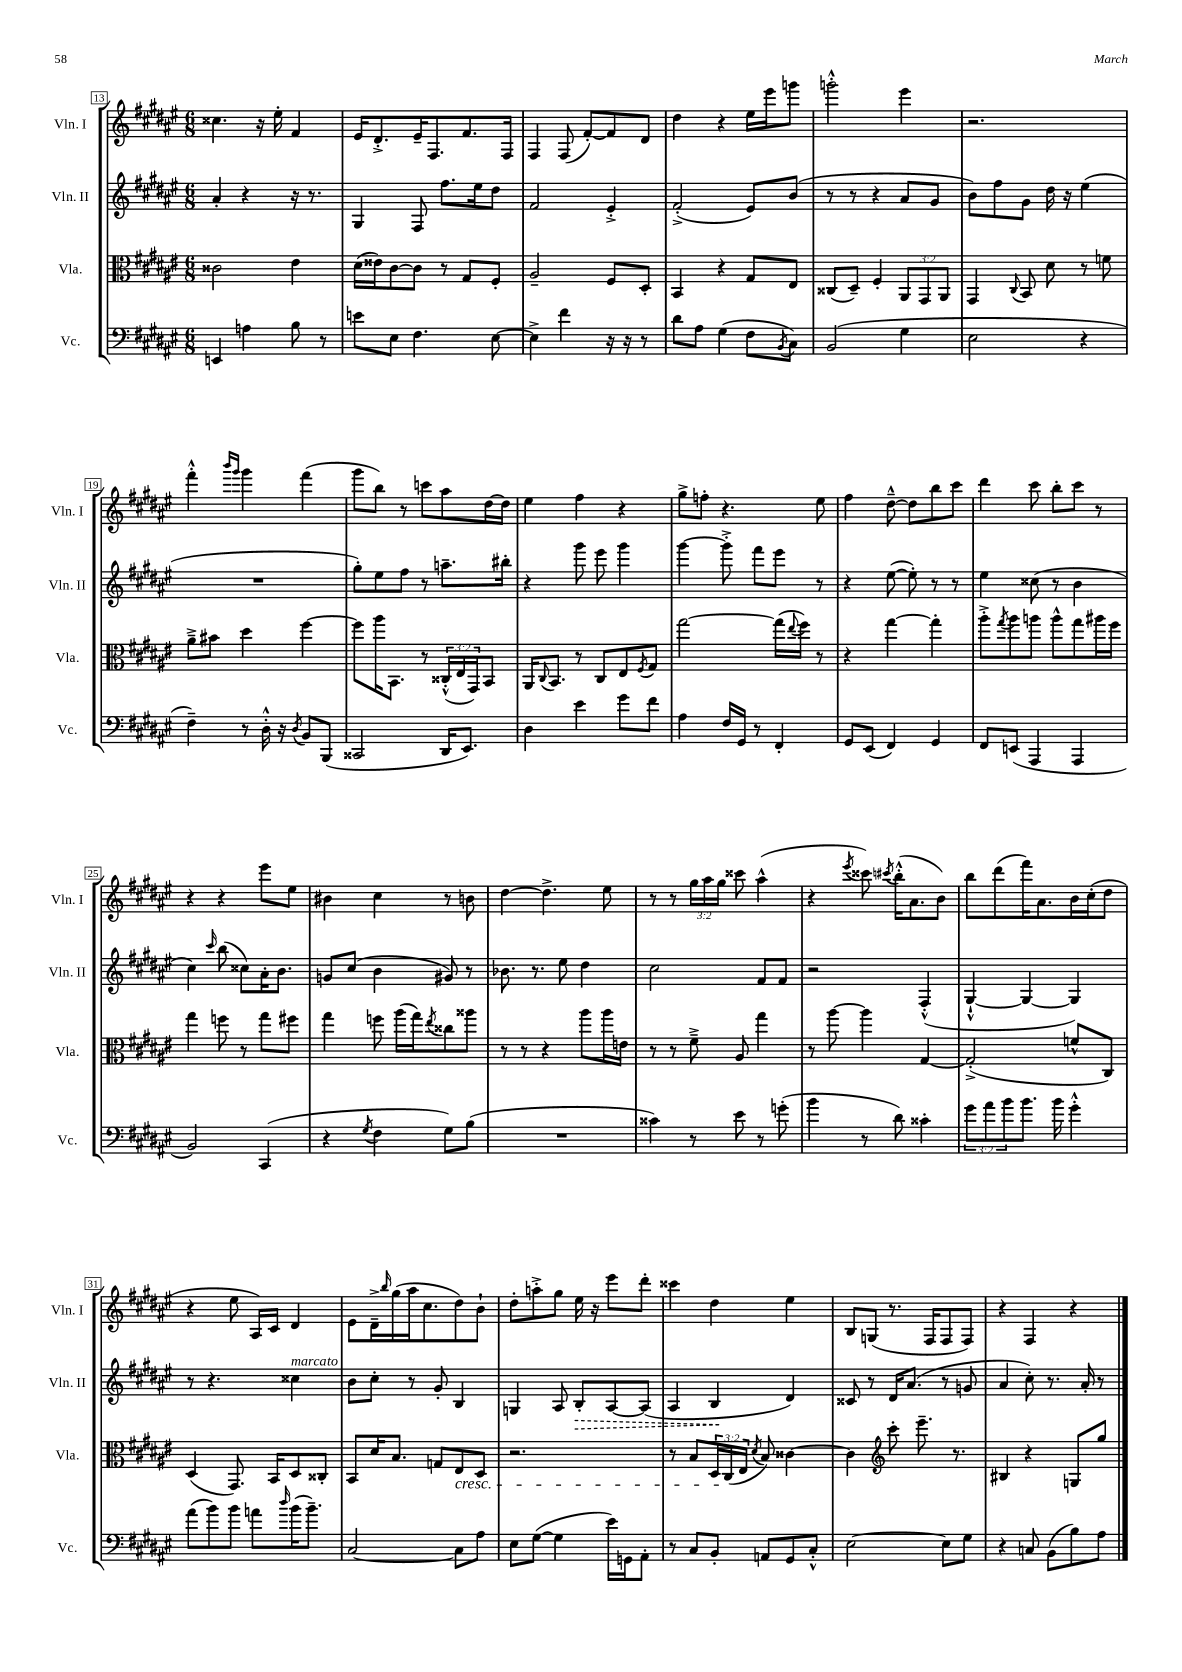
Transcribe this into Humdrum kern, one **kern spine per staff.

**kern	**kern	**kern	**kern
*staff4	*staff3	*staff2	*staff1
*clefF4	*clefC3	*clefG2	*clefG2
*k[f#c#g#d#a#e#]	*k[f#c#g#d#a#e#]	*k[f#c#g#d#a#e#]	*k[f#c#g#d#a#e#]
*M6/8	*M6/8	*M6/8	*M6/8
4EE/	2c##\	4a#'/	4.cc##\
4A\	.	4r	.
.	.	.	16r
.	.	.	16ee#'\
8B\	4e#\	16r	4f#/
.	.	8.r	.
8r	.	.	.
=	=	=	=
8e\L	(16d#\LL	4G#/	16e#/LK
.	16e##\J)	.	8.d#'^/
8E#\J	[8c#\	.	.
4.F#\	8c#\]J	8F#/	16e#~/K
.	.	.	8.F#/
.	8r	8.ff#\L	.
.	8G#/L	.	8.f#/
.	.	16ee#\k	.
[8E#\	8F#'/J	8dd#\J	.
.	.	.	16F#/Jk
=	=	=	=
4E#^\]	2A#~/	2f#/	4F#/
4f#\	.	.	(8F#/
.	.	.	[8f#'/L)
16r	8F#/L	4e#'^/	8f#/]
16r	.	.	.
8r	8D#'/J	.	8d#/J
=	=	=	=
8d#\L	4BB/	(2f#'^/	4dd#\
8A#\J	.	.	.
(4G#\	4r	.	4r
8F#\L	8G#/L	8e#/L)	16ee#\LL
.	.	.	16eee#\J
8qBB/	.	.	.
8C#\J)	8E#/J	(8b/J	8ggg\J
=	=	=	=
(2BB/	(8C##/L	8r	2ggg'^^\
.	8D#~/J)	8r	.
.	4F#'/	4r	.
4G#\	12AA#/L	8a#/L	4eee#\
.	12GG#/	.	.
.	.	8g#/J	.
.	12AA#/J	.	.
=	=	=	=
2E#\	4GG#/	8b\L)	2.r
.	.	8ff#\	.
.	8qqC#/	.	.
.	8BB/	8g#\J	.
.	8d#\	16dd#\	.
.	.	16r	.
4r	8r	(4ee#\	.
.	8f\	.	.
=	=	=	=
4F#~\)	8a#~^\L	2.r	4fff#'^^\
.	8b#\J	.	.
.	.	.	16qqbbb/LL
.	.	.	16qqggg#/JJ
8r	4dd#\	.	4ggg#\
16D#'^^\	.	.	.
16r	.	.	.
8qD#/	.	.	.
8BB/L	[4ff#\	.	(4fff#\
(8BBB/J	.	.	.
=	=	=	=
2CC##/	8ff#\]L	8gg#'\L)	8ggg#\L
.	16aa#\K	8ee#\	8bb\J)
.	8.BB\J	.	.
.	.	8ff#\J	8r
.	8r	8r	8ccc\L
16DD#/LK	(24C##'^^/LL	8.aa~\L	8aa#\
.	24E#/	.	.
8.EE#/J)	.	.	.
.	24GG#/J)	.	.
.	8BB/J	.	[16dd#\L
.	.	16bb#'\Jk	16dd#\]JJ
=	=	=	=
4D#\	16AA#/LK	4r	4ee#\
.	8qqC#/	.	.
.	8.BB/J	.	.
4e#\	8r	8ggg#\	4ff#\
.	8C#/L	8eee#\	.
8g#\L	8E#/	4ggg#\	4r
.	8qF#/	.	.
8f#\J	8G#/J	.	.
=	=	=	=
4A#\	[2gg#\	[4ggg#\	8gg#^\L
.	.	.	8ff'\J
16F#/LL	.	8ggg#'^\]	4.r
16GG#/JJ	.	.	.
8r	.	8fff#\L	.
4FF#'/	(16gg#\]LL	8eee#\J	.
.	8qqee#/	.	.
.	16ff#\JJ)	.	.
.	8r	8r	8ee#\
=	=	=	=
8GG#/L	4r	4r	4ff#\
(8EE#/J	.	.	.
4FF#/)	[4gg#\	([8ee#\	[8dd#~^^\
.	.	8ee#'\])	8dd#\]L
4GG#/	4gg#'\]	8r	8bb\
.	.	8r	8ccc#\J
=	=	=	=
8FF#/L	8aa#'^\L	4ee#\	4ddd#\
.	8qgg#/	.	.
(8EE/J	8aa#\	.	.
4AAA#/	8aa\J	(8cc##\	8ccc#\
.	8aa^^\L	8r	8bb'\L
4AAA#/	8gg#\	4b\	8ccc#\J
.	16aa#\L	.	8r
.	16ff#\JJ	.	.
=	=	=	=
2BB/)	4gg#\	4cc#\)	4r
.	.	16qqccc#/	.
.	8ff\	(8bb\	4r
.	8r	8cc##\L)	.
(4CC#/	8gg#\L	16a#'\K	8eee#\L
.	.	8.b\J	.
.	8ff#\J	.	8ee#\J
=	=	=	=
4r	4gg#\	8g/L	4b#\
.	.	(8cc#/J	.
8qG#/	.	.	.
4F#\	8ff\	4b\	4cc#\
.	(16aa#\LL	.	.
.	16gg#\J)	.	.
.	8qee#/	.	.
8G#\L)	8cc##\	8g#/)	8r
(8B\J	8aa##\J	8r	8b\
=	=	=	=
2.r	8r	8.b-\	[4dd#\
.	8r	.	.
.	.	8.r	.
.	4r	.	4.dd#^\]
.	.	8ee#\	.
.	8aa#\L	4dd#\	.
.	16aa#\L	.	8ee#\
.	16e\JJ	.	.
=	=	=	=
4c##\)	8r	2cc#\	8r
.	8r	.	8r
8r	8f#~^\	.	24gg#\LL
.	.	.	24aa#\
.	.	.	24gg#\JJ
8e#\	8A#/	.	8ccc##\
8r	4gg#\	8f#/L	(4aa#^^\
(8g'\	.	8f#/J	.
=	=	=	=
4b\	8r	2r	4r
.	[8aa#\	.	.
.	.	.	8qeee#/
8r	4aa#\]	.	8ccc##\)
.	.	.	8qccc#/
8d#\)	.	.	(16bb'^^\LK
.	.	.	8.a#\
4c##'\	[4G#/	(4F#'^^/	.
.	.	.	8b\J)
=	=	=	=
12g#\L	(2G#'^/]	[4G#`^^/	8bb\L
12a#\	.	.	.
.	.	.	(8ddd#\
12b\	.	.	.
8.b\J	.	4G#/_	16fff#\K)
.	.	.	8.a#\
16b\	.	.	.
4g#'^^\	8f^^/L	4G#/])	16b\L
.	.	.	(16cc#'\J
.	8C#/J)	.	8dd#\J
=	=	=	=
(8a#\L	(4D#/	8r	4r
8b\)	.	4.r	.
8b\J	8.GG#/)	.	8ee#\
8a\L	.	.	16A#/LL)
.	16BB/LK	.	16c#/JJ
16qqdd#/	.	.	.
(16b\K	8D#/	4cc##\	4d#/
8.b~\J)	.	.	.
.	8C##'/J	.	.
=	=	=	=
[2C#/	8BB/L	8b\L	8e#\L
.	16d#/K	8cc#'\J	16d#~^\L
.	.	.	16qqbb/
.	8.B/J	.	(16gg#\
.	.	8r	16aa#\J
.	.	.	8.cc#\
.	8G/L	8g#'/	.
8C#\]L	8E#/	4B/	8dd#\)
8A#\J	8D#/J	.	8b`\J
=	=	=	=
8E#\L	2.r	4G/	8dd#'\L
([8G#\J	.	.	8aa'^\
4G#\]	.	8A#/	8gg#\J
.	.	8B'/L	16ee#\
.	.	.	16r
16e#\LL)	.	[8A#/	8eee#\L
16GG\J	.	.	.
8AA#'\J	.	(8A#/]J	8ddd#'\J
=	=	=	=
8r	8r	4A#/	4ccc##\
8C#/L	8B/L	.	.
8BB'/J	24D#/L	4B/	4dd#\
.	(24C#/	.	.
.	24E#/JJ	.	.
.	8qd#/	.	.
8AA/L	8B/)	.	.
8GG#/	[4c##\	4d#/)	4ee#\
8C#'^^/J	.	.	.
=	=	=	=
[2E#\	4c##\]	8c##/	8B/L
.	.	8r	(8G/J
*	*clefG2	*	*
.	8ccc#'\	16d#/LK	8.r
.	.	(8.a#/J	.
.	8.eee#~\	.	.
.	.	.	16F#/LK
8E#\]L	.	8r	8F#/
.	8.r	.	.
8G#\J	.	8g/	8F#/J)
=	=	=	=
4r	4B#/	4a#/	4r
8C/	4r	8cc#'\)	4F#/
(8BB\L	.	8.r	.
8B\)	8G/L	.	4r
.	.	16a#'/	.
8A#\J	8gg#/J	8r	.
==	==	==	==
*-	*-	*-	*-
